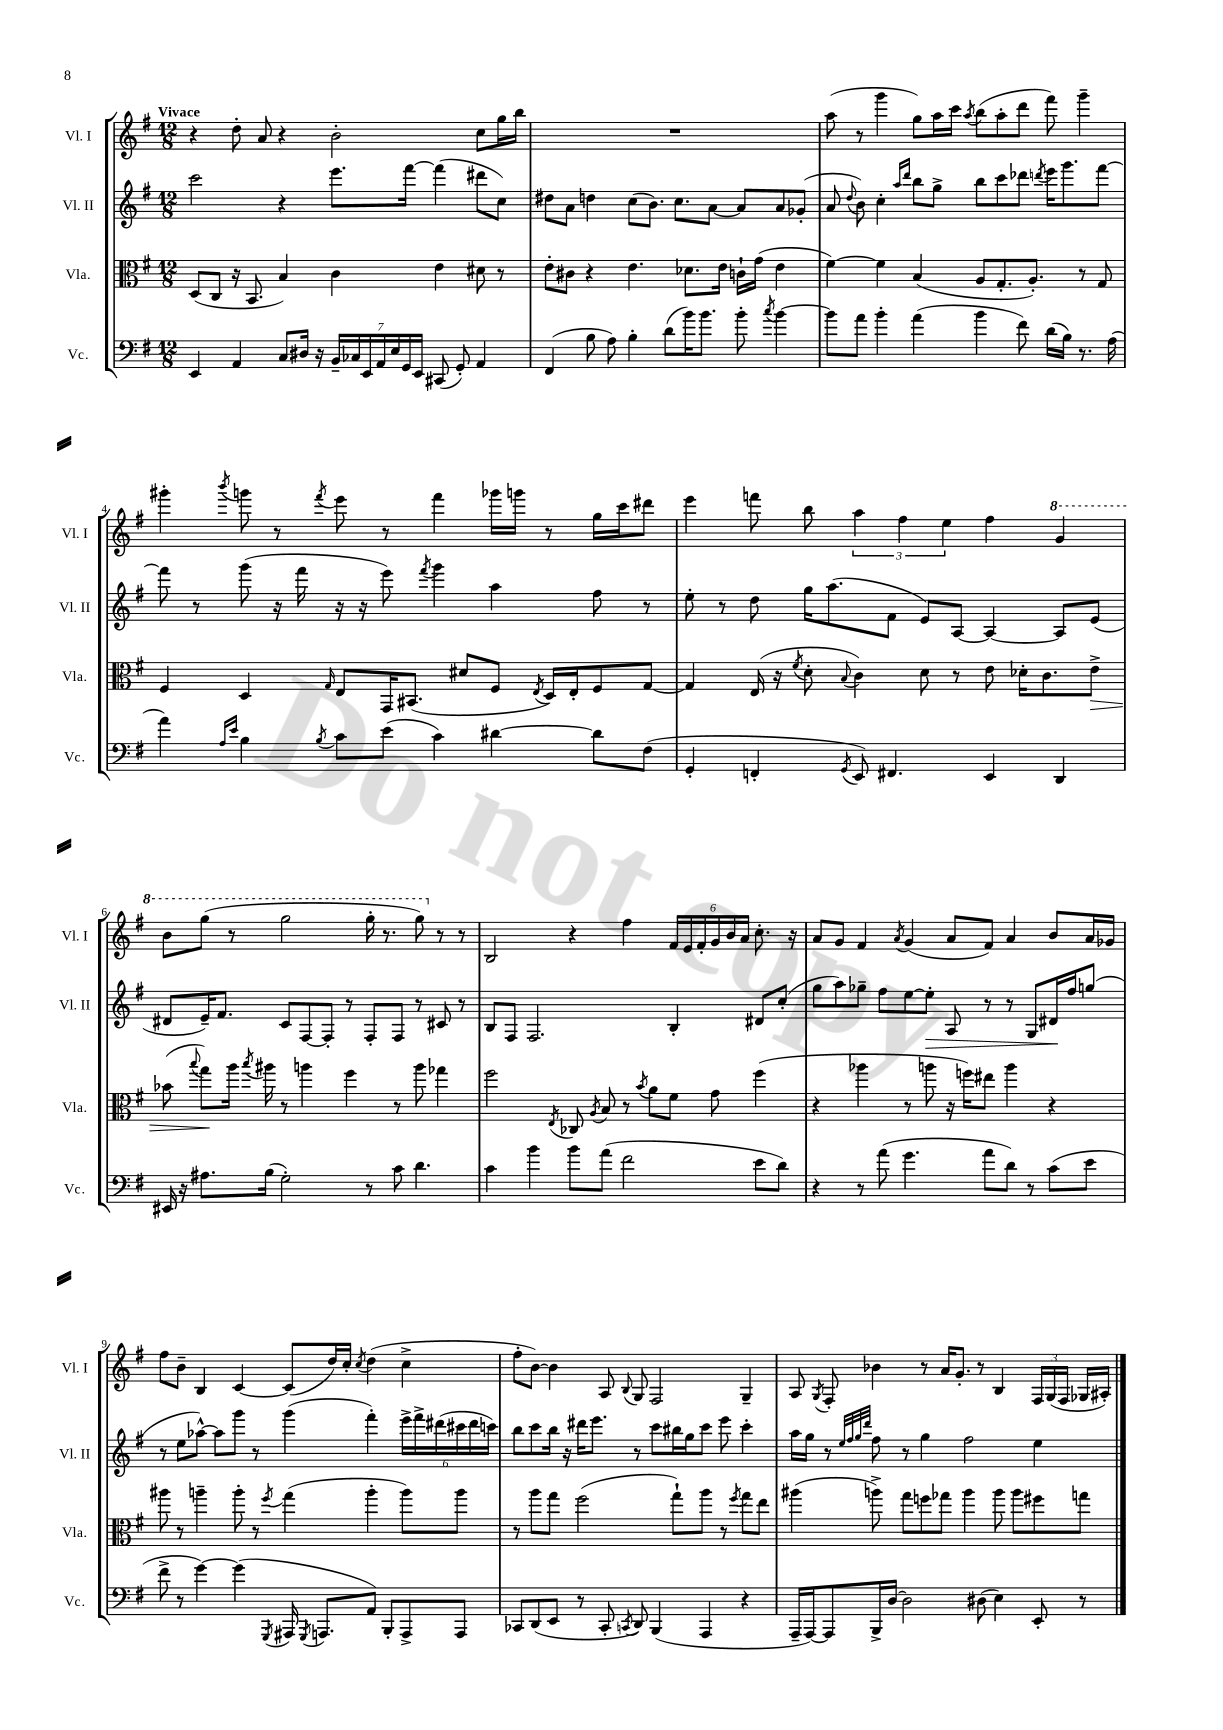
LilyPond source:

<<
\new StaffGroup <<
\new Staff = "s0" \with { instrumentName = "Vl. I" shortInstrumentName = "Vl. I" } {
    \clef treble \key g \major \numericTimeSignature \time 12/8 \tempo "Vivace"
    \autoBeamOff r4 d''8-. a'8 r4 b'2-. c''8[ g''16 b''16] |
    R1. |
    a''8( r8 g'''4 g''8[) a''16 c'''16] \acciaccatura { a''8 } b''8[( a''8-. d'''8] fis'''8) g'''4-- |
    gis'''4-. \acciaccatura { b'''8 } g'''8 r8 \acciaccatura { fis'''8 } e'''8 r8 fis'''4 ges'''16[ g'''16] r8 g''16[ c'''16 dis'''8] |
    e'''4 f'''8 b''8 \tuplet 3/2 { a''4 fis''4 e''4 } fis''4 \ottava #1 g''4 |
    b''8[ g'''8]( r8 g'''2 g'''16-. r8. g'''8) \ottava #0 r8 r8 |
    b2 r4 fis''4 \tuplet 6/4 { fis'16[ e'16 fis'16-. g'16 b'16 a'16] } c''8.-. r16 |
    a'8[ g'8] fis'4 \acciaccatura { a'8 } g'4( a'8[ fis'8]) a'4 b'8[ a'16 ges'16] |
    fis''8[ b'8]-- b4 c'4~ c'8[( d''16) c''16]-. \acciaccatura { c''8 } d''4( c''4-> |
    fis''8[-. b'8]~) b'4 a8 \appoggiatura { b8 } g8 fis2 g4-- |
    a8 \acciaccatura { g8 } fis8-. bes'4 r8 a'16[ g'8.]-. r8 b4 \tuplet 3/2 { fis16[ g16( fis16] } ges16[ ais16]-.) \bar "|." |
}
\new Staff = "s1" \with { instrumentName = "Vl. II" shortInstrumentName = "Vl. II" } {
    \clef treble \key g \major \numericTimeSignature \time 12/8
    \autoBeamOff c'''2 r4 e'''8.[ fis'''16]~ fis'''4( dis'''8[ c''8]) |
    dis''8[ a'8] d''4 c''8[( b'8.]) c''8.[ a'8]~ a'8[ a'8 ges'8]-.( |
    a'8 \appoggiatura { d''8 } b'8) c''4-. \grace { a''16[ d'''16] } b''8[ g''8]-> b''8[ c'''8 des'''8] \acciaccatura { d'''8 } e'''16[ g'''8. fis'''8]~ |
    fis'''8 r8 g'''8( r16 fis'''16 r16 r16 e'''8) \acciaccatura { fis'''8 } g'''4 a''4 fis''8 r8 |
    e''8-. r8 d''8 g''16[ a''8.( fis'8] e'8[) a8]~ a4~ a8[ e'8]( |
    dis'8[ e'16--) fis'8.] c'8[ fis8~ fis8]-. r8 fis8[-. fis8] r8 cis'8 r8 |
    b8[ fis8] fis2. b4-. dis'8[ c''8]-.( |
    g''8[ a''8) ges''8]-- fis''8[ e''8~ e''8]-.\> a8 r8 r8 g8[ dis'16\! fis''16 g''8]( |
    r8 e''8[ aes''8]~-^) aes''8[ g'''8] r8 g'''4( fis'''4-.) \tuplet 6/4 { e'''16[-> fis'''16-> dis'''16( cis'''16 dis'''16 c'''16]) } |
    b''8[ c'''8 b''16] r16 dis'''16[ e'''8.] r8 c'''8[ bis''16 g''16 c'''8] e'''8 c'''4-. |
    a''16[ g''16] r8 \grace { e''32[ fis''32 g''32 d'''32] } fis''8 r8 g''4 fis''2 e''4 \bar "|." |
}
\new Staff = "s2" \with { instrumentName = "Vla." shortInstrumentName = "Vla." } {
    \clef alto \key g \major \numericTimeSignature \time 12/8
    \autoBeamOff d8[( c8] r16 b,8. b4) c'4 e'4 dis'8 r8 |
    e'8[-. cis'8] r4 e'4. des'8.[ e'16] c'16[-! g'16]( e'4 |
    fis'4~) fis'4 b4( a8[ g8.-. a8.]-.) r8 g8 |
    fis4 d4 \grace { g16 } e8[ g,16 bis,8.]( dis'8[ fis8] \acciaccatura { e8 } d16[) e16-. fis8 g8]~ |
    g4 e16( r16 \acciaccatura { fis'8 } d'8-. \appoggiatura { b8 } c'4) d'8 r8 e'8 des'16[-. c'8. e'8]->\> |
    bes'8( \appoggiatura { b''8 } g''8[\!) a''16] \acciaccatura { b''8 } ais''16 r8 a''4 fis''4 r8 a''8 ges''4 |
    fis''2 \acciaccatura { e8 } ces8 \acciaccatura { a8 } b8 r8 \acciaccatura { b'8 } a'8[ fis'8] g'8 fis''4( |
    r4 aes''4 r8 a''8 r16 f''16[) eis''8] a''4 r4 |
    ais''8 r8 a''4-- a''8-. r8 \acciaccatura { fis''8 } g''4( a''4-. a''8[) a''8] |
    r8 a''8[ g''8] fis''2( g''8[-!) a''8] r8 \acciaccatura { fis''8 } g''8[ e''8] |
    ais''4( a''8->) g''8[ f''8 ges''8] a''4 a''8 a''8[ fis''8 g''8] \bar "|." |
}
\new Staff = "s3" \with { instrumentName = "Vc." shortInstrumentName = "Vc." } {
    \clef bass \key g \major \numericTimeSignature \time 12/8
    \autoBeamOff e,4 a,4 c8[ dis16] r16 \tuplet 7/4 { b,16[-- ces16 e,16 a,16 e16 g,16 e,16] } cis,8( g,8-.) a,4 |
    fis,4( b8 a8) b4-. d'8[( b'16) b'8.] b'8-. \acciaccatura { c''8 } b'4~ |
    b'8[ a'8] b'4-. a'4( b'4 fis'8) d'16[( b16]) r8. a16( |
    a'4) \grace { a16[ e'16] } b4 \acciaccatura { b8 } c'8[ e'8]( c'4) dis'4~ dis'8[ fis8]( |
    g,4-. f,4-. \acciaccatura { g,8 } e,8) fis,4. e,4 d,4 |
    eis,16 r16 ais8.[ b16]( g2-.) r8 c'8 d'4. |
    c'4 b'4 b'8[ a'8]( fis'2 e'8[ d'8]) |
    r4 r8 a'8( g'4. a'8[ d'8]) r8 c'8[( e'8] |
    fis'8-> r8 g'4~) g'4( \acciaccatura { g,,8 } ais,,16 \acciaccatura { g,,8 } a,,8.[ a,8]) b,,8[-. a,,8-> a,,8] |
    ces,8[ d,8( e,8] r8 ces,8-. \acciaccatura { c,8 } d,8) b,,4( a,,4 r4 |
    a,,16[-- a,,16~) a,,8 b,,16-> d16]~ d2 dis8( e4) e,8-. r8 \bar "|." |
}
>>
>>
